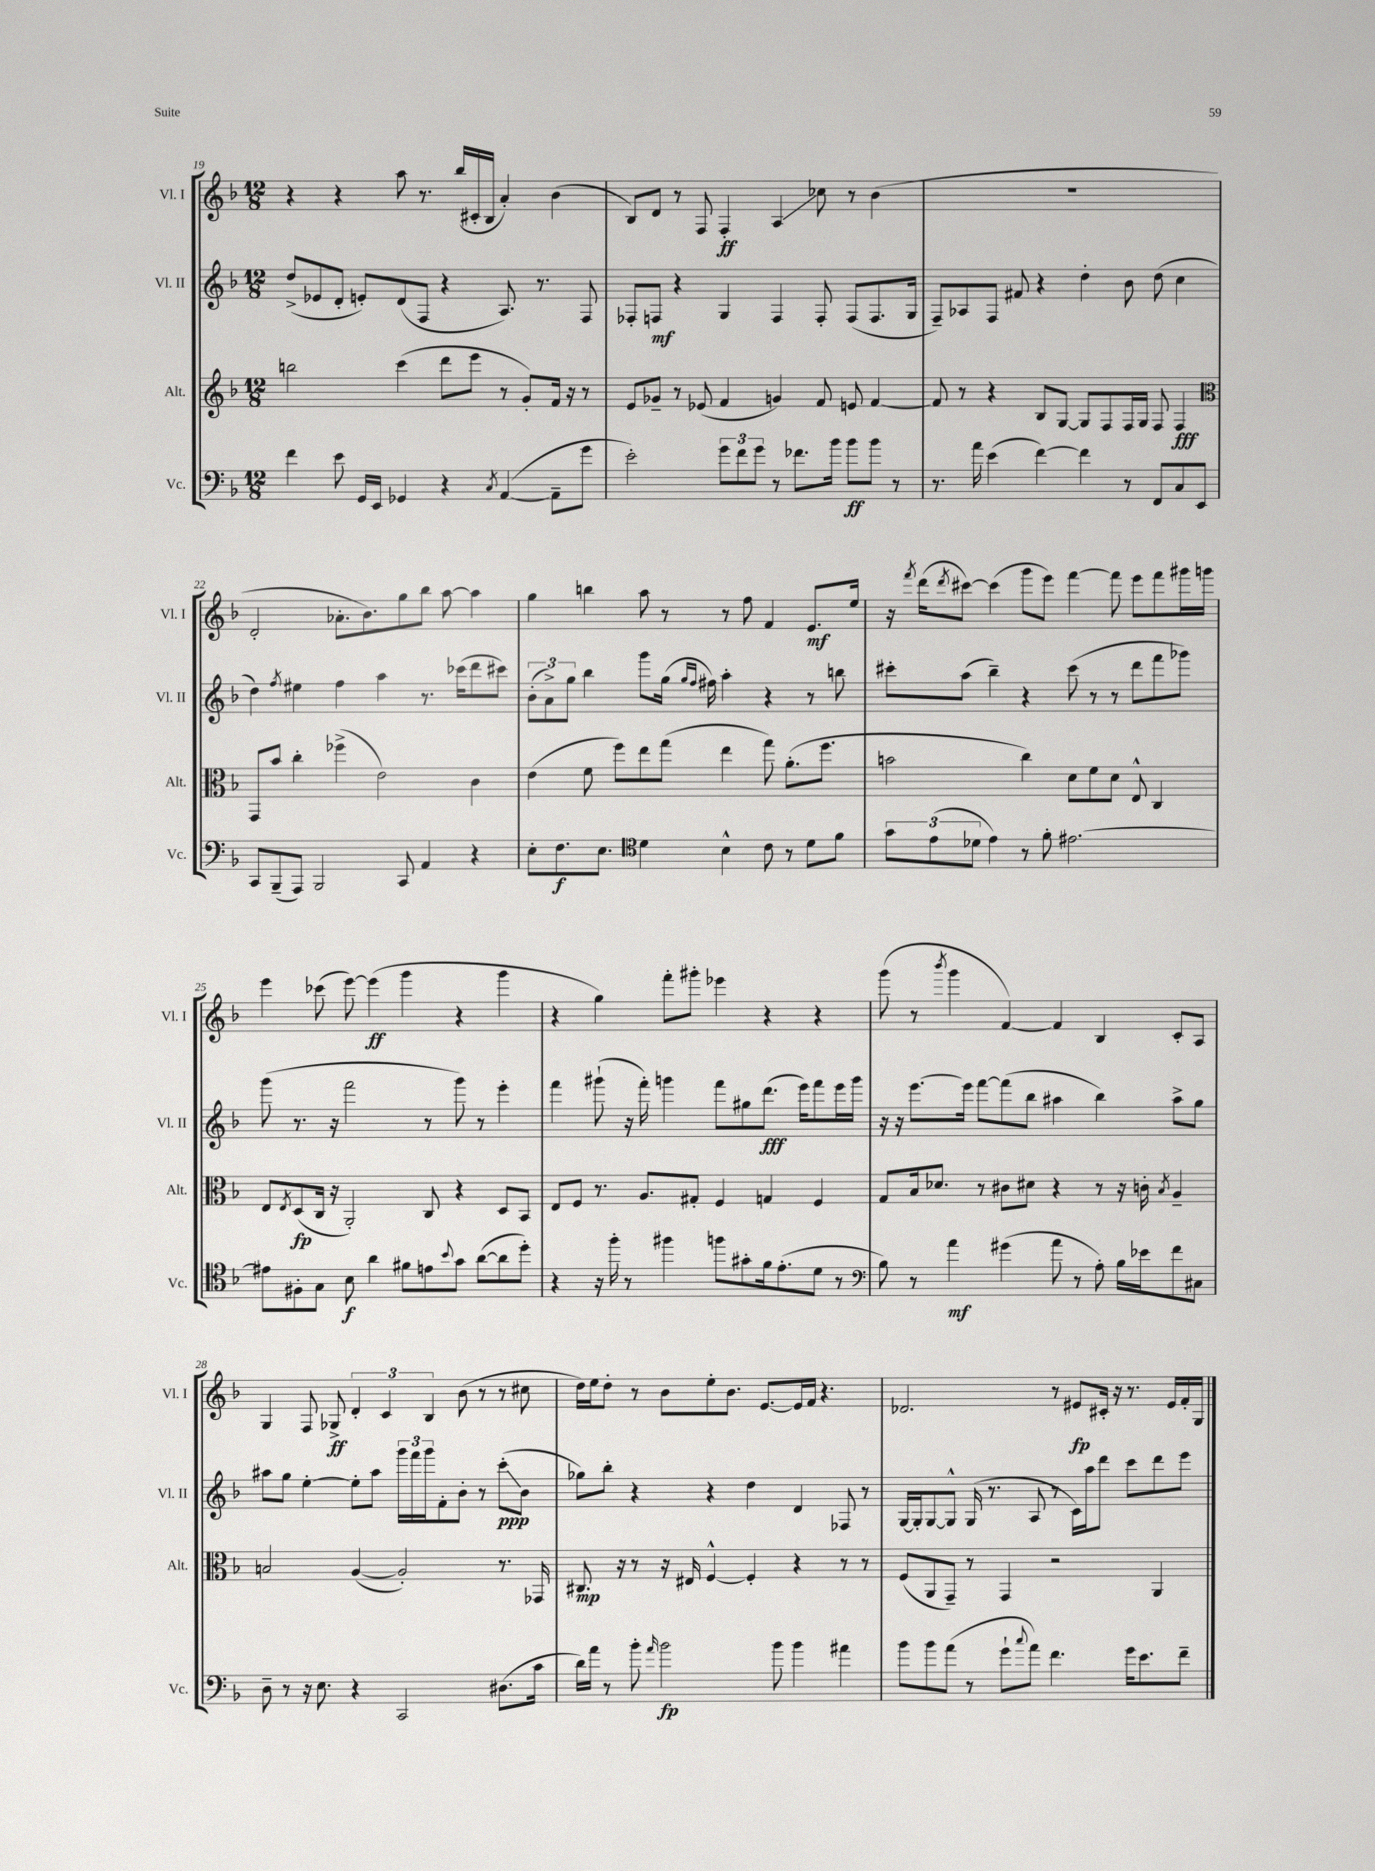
<<
\new StaffGroup <<
\new Staff = "s0" \with { instrumentName = "Vl. I" shortInstrumentName = "Vl. I" } {
    \clef treble \key f \major \numericTimeSignature \time 12/8
    r4 r4 a''8 r8. bes''16( cis'16-. bes16 a'4-.) bes'4( |
    bes8) d'8 r8 f8 f4-.\ff a4\glissando ces''8 r8 bes'4( |
    R1. |
    d'2-. aes'8.-. bes'8.) g''8 bes''8 a''8~ a''4 |
    g''4 b''4 a''8 r8 r8 f''8 f'4 e'8.\mf e''16 |
    r16 \acciaccatura { f'''8 } d'''16( \acciaccatura { d'''8 } cis'''8~) cis'''4( g'''8 e'''8) f'''4~ f'''8 e'''8 f'''8 gis'''16 g'''16 |
    e'''4 ces'''8( e'''8~) e'''4\ff( g'''4 r4 g'''4 |
    r4 g''4) f'''8-. gis'''8-. ees'''4 r4 r4 |
    g'''8( r8 \acciaccatura { bes'''8 } g'''4 f'4~) f'4 bes4 c'8-. a8 |
    g4 f8 ges8->\ff \tuplet 3/2 { d'4-. c'4 bes4 } bes'8( r8 r8 cis''8 |
    d''16) e''16 d''8-. r8 bes'8 e''8-. bes'8. e'8.~ e'16 f'16 r4. |
    des'2. r8 eis'8\fp cis'16-. r16 r8. eis'16 f'16-. g16 \bar "|." |
}
\new Staff = "s1" \with { instrumentName = "Vl. II" shortInstrumentName = "Vl. II" } {
    \clef treble \key f \major \numericTimeSignature \time 12/8
    d''8->( ees'8 d'8-. e'8-.) d'8( f8 r4 a8.) r8. f8 |
    fes8-. f8\mf r4 g4 f4 f8-. f8( f8. g16 |
    f8--) aes8 f8 fis'8 r4 d''4-. bes'8 d''8( c''4 |
    d''4) \acciaccatura { f''8 } eis''4 f''4 a''4 r8. ces'''16( d'''8 cis'''8) |
    \tuplet 3/2 { bes'8-.( a'8->) g''8 } bes''4 g'''8 g''16( \grace { g''16 f''16 } fis''16) a''4-. r4 r8 b''8 |
    cis'''8-. a''8( bes''4--) r4 cis'''8( r8 r8 d'''8 f'''8 ges'''8) |
    g'''8( r8. r16 f'''2 r8 g'''8) r8 e'''4-. |
    f'''4 gis'''8-!( r16 f'''16-.) g'''4 f'''8 gis''8 d'''8.\fff( e'''16) f'''8 e'''16 g'''16 |
    r16 r16 e'''8.~ e'''16 f'''8~ f'''8( bes''8 ais''4 bes''4) ais''8-> g''8 |
    ais''8 g''8 e''4~-. e''8-. ais''8 \tuplet 3/2 { g'''16 f'''16 g'''16 } f'8-. bes'8-. r8 c'''8-.\glissando\ppp( bes'8 |
    ges''8) bes''8-. r4 r4 d''4 d'4 fes8 r8 |
    g16~ g16-. g8~ g8-^ g16( r8. a8 r8 c'16) a''16 d'''8 c'''8 d'''8 e'''8 \bar "|." |
}
\new Staff = "s2" \with { instrumentName = "Alt." shortInstrumentName = "Alt." } {
    \clef treble \key f \major \numericTimeSignature \time 12/8
    b''2 c'''4( d'''8 e'''8 r8 g'8-.) f'16 r16 r8 |
    e'8 ges'8-- r8 ees'8( f'4 g'4) f'8 e'8 f'4~ |
    f'8 r8 r4 bes8 g8~ g8 f8 f16 g16 f8 f4\fff |
    \clef alto g,8 bes'8 c''4-. fes''4->( e'2) c'4 |
    e'4( f'8 f''8) e''8 g''8( e''4 g''8) a'8.-.( f''8. |
    b'2 c''4) d'8 f'8 d'8 e8-^ c4 |
    e8 \acciaccatura { e8 } d8\fp( c16 r16 a,2-.) c8 r4 d8 bes,8 |
    e8 f8 r8. a8. gis8-. f4 g4 f4 |
    g8 bes16 des'8. r8 cis'8 dis'8 r4 r8 r16 c'16-. \acciaccatura { bes8 } a4-- |
    b2 a4~( a2-.) r8. ges,16 |
    cis8.\mp r16 r8 r16 eis16 f4~-^ f4-. r4 r8 r8 |
    f8( a,8 g,8--) r8 g,4 r2 a,4 \bar "|." |
}
\new Staff = "s3" \with { instrumentName = "Vc." shortInstrumentName = "Vc." } {
    \clef bass \key f \major \numericTimeSignature \time 12/8
    f'4 e'8 g,16 e,16 ges,4 r4 \acciaccatura { c8 } a,4~( a,8-- g'8 |
    e'2-.) \tuplet 3/2 { g'8 f'8 g'8 } r8 fes'8. bes'16 bes'8\ff bes'8 r8 |
    r8. a'16 e'4( f'4~) f'4 r8 f,8 c8 e,8 |
    c,8 bes,,8--( a,,8) bes,,2 c,8 a,4 r4 |
    e8-. f8.\f e8. \clef tenor d'4 bes4-^ c'8 r8 d'8 f'8 |
    \tuplet 3/2 { g'8 e'8( des'8 } e'4) r8 f'8-. eis'2.~ |
    eis'8 fis8-. g8 bes8\f a'4 fis'8 e'8 \appoggiatura { bes'8 } g'8 a'8~( a'8 d''8-.) |
    r4 r16 f''16-. r8 fis''4 f''8 gis'8-. f'16 e'8.-.( d'8 r8 |
    \clef bass bes8) r8 a'4\mf gis'4( a'8 r8 a8-.) bes16 ees'16 f'8 cis8 |
    d8-- r8 r16 e8. r4 c,2 dis8.( c'16 |
    d'16) a'16 r8 bes'8-. \grace { a'16 } bes'2\fp bes'8 bes'4 ais'4 |
    bes'8 bes'8 a'8( r8 g'8-! \appoggiatura { c''8 } a'8) f'4. g'16 e'8. f'8-- \bar "|." |
}
>>
>>
\layout { \context { \Score currentBarNumber = #19 } }
